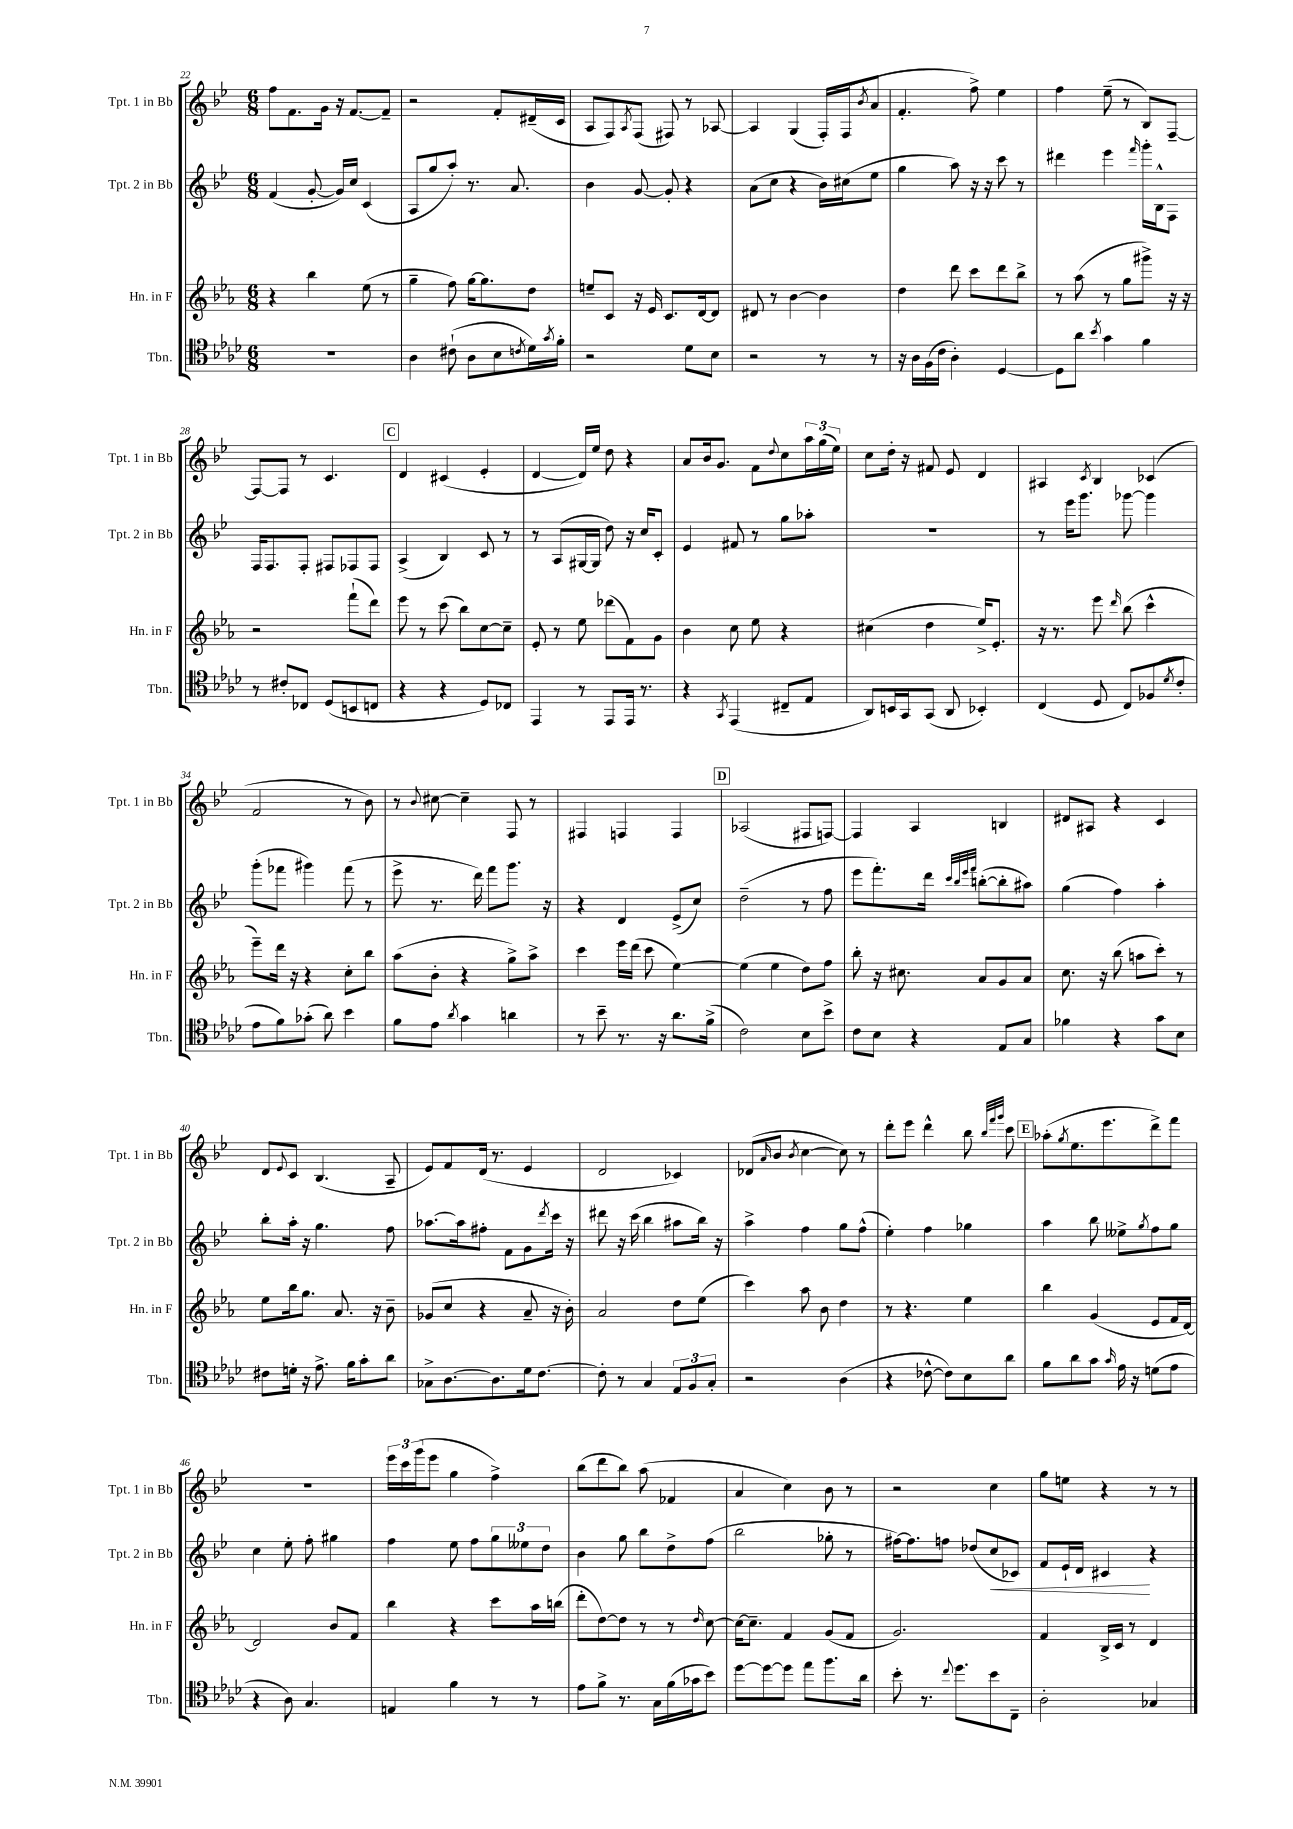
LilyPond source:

<<
\new StaffGroup <<
\new Staff = "s0" \with { instrumentName = "Tpt. 1 in Bb" shortInstrumentName = "Tpt. 1 in Bb" } {
    \clef treble \key bes \major \numericTimeSignature \time 6/8
    f''8 f'8. g'16 r16 f'8.~ f'8-- |
    r2 f'8-. dis'16--( c'16 |
    a8 f8) \acciaccatura { a8 } f8( fis8) r8 aes8~ |
    aes4 g4( f16-.) f16( \acciaccatura { bes'8 } a'8 |
    f'4.-. f''8->) ees''4 |
    f''4 ees''8--( r8 bes8) f8~-- |
    f8~ f8 r8 c'4. |
    \mark \markup { \box "C" } d'4 cis'4( ees'4-. |
    d'4~ d'16) ees''16 d''8 r4 |
    a'8 bes'16 g'8. f'8 \appoggiatura { d''8 } c''8 \tuplet 3/2 { a''16 g''16( ees''16) } |
    c''8 d''16-. r16 fis'8 ees'8 d'4 |
    ais4 \acciaccatura { c'8 } bes4 ces'4( |
    f'2 r8 bes'8) |
    r8 \appoggiatura { bes'8 } cis''8~ cis''4-- f8 r8 |
    fis4 f4 f4 |
    \mark \markup { \box "D" } aes2( fis8 f8~) |
    f4 a4 b4 |
    dis'8 ais8 r4 c'4 |
    d'8 \appoggiatura { ees'8 } c'8 bes4.( a8-- |
    ees'8) f'8 d'16( r8. ees'4 |
    d'2 ces'4) |
    des'8( \grace { a'16 } bes'8 \acciaccatura { bes'8 } c''4~ c''8) r8 |
    d'''8-. ees'''8 d'''4-^ bes''8 \grace { bes''32 f'''32 g'''32 } c'''8 |
    \mark \markup { \box "E" } aes''8-.( \acciaccatura { g''8 } ees''8. ees'''8. d'''8->) f'''8 |
    R2. |
    \tuplet 3/2 { ees'''16 c'''16 g'''16( } ees'''8 g''4 f''4->) |
    bes''8( d'''8 bes''8) a''8( fes'4 |
    a'4 c''4) bes'8 r8 |
    r2 c''4 |
    g''8 e''8 r4 r8 r8 \bar "|." |
}
\new Staff = "s1" \with { instrumentName = "Tpt. 2 in Bb" shortInstrumentName = "Tpt. 2 in Bb" } {
    \clef treble \key bes \major \numericTimeSignature \time 6/8
    f'4( g'8~-. g'16) c''16 c'4( |
    a8 g''8 a''8-.) r8. a'8. |
    bes'4 g'8~ g'8-. r4 |
    a'8( c''8 r4 bes'16) cis''16( ees''8 |
    g''4 a''8) r16 r16 c'''8 r8 |
    dis'''4 ees'''4 \grace { f'''16 } g'''16-. bes16-^ f8 |
    f16 f8. f8-. fis8 fes8 fes8 |
    \mark \markup { \box "C" } a4->( bes4) c'8 r8 |
    r8 a8( gis16~ gis16 d''8) r16 c''16 c'8-. |
    ees'4 fis'8 r8 g''8 aes''8-. |
    R2. |
    r8 ees'''16 g'''8. ges'''8~ ges'''4 |
    g'''8-.( fes'''8 gis'''4) fes'''8( r8 |
    ees'''8-> r8. d'''16) f'''8 g'''8. r16 |
    r4 d'4 ees'8->( c''8) |
    \mark \markup { \box "D" } d''2--( r8 f''8 |
    ees'''8 f'''8.-.) d'''16 \grace { c'''32 bes''32 ees'''32 f'''32 } b''8~-.( b''8-. ais''8) |
    g''4( f''4) a''4-. |
    bes''8-. a''16-. r16 g''4. f''8 |
    aes''8.~ aes''16 fis''8-. f'8 g'8 \acciaccatura { d'''8 } c'''16 r16 |
    dis'''8 r16 c'''16( bes''4 ais''8 bes''16) r16 |
    a''4-> f''4 g''8 f''8-^( |
    ees''4-.) f''4 ges''4 |
    \mark \markup { \box "E" } a''4 bes''8 eeses''8-> \acciaccatura { g''8 } f''8 g''8 |
    c''4 ees''8-. f''8-. gis''4 |
    f''4 ees''8 f''8 \tuplet 3/2 { g''8 eeses''8 d''8 } |
    bes'4 g''8 bes''8 d''8-> f''8( |
    bes''2 ges''8-. r8 |
    fis''16~) fis''8. f''8 des''8( c''8\< ces'8) |
    f'8 ees'16-! d'16 cis'4\! r4 \bar "|." |
}
\new Staff = "s2" \with { instrumentName = "Hn. in F" shortInstrumentName = "Hn. in F" } {
    \clef treble \key ees \major \numericTimeSignature \time 6/8
    r4 bes''4 ees''8( r8 |
    g''4-- f''8) g''16~ g''8. d''8 |
    e''8-- c'8 r16 ees'16 c'8. d'16~ d'8 |
    dis'8 r8 bes'4~ bes'4 |
    d''4 d'''8 c'''8 d'''8 bes''8-> |
    r8 aes''8( r8 g''8 gis'''8->) r16 r16 |
    r2 f'''8-!( d'''8) |
    \mark \markup { \box "C" } ees'''8 r8 c'''8( bes''8) c''8~ c''8-- |
    ees'8-. r8 ees''8 des'''8( f'8) g'8 |
    bes'4 c''8 ees''8 r4 |
    cis''4( d''4 ees''16->) ees'8.-. |
    r16 r8. ees'''8 \grace { d'''16 } bes''8( c'''4-^ |
    ees'''8--) d'''16 r16 r4 c''8-. bes''8 |
    aes''8( bes'8-. r4 g''8->) aes''8-> |
    c'''4 ees'''16 d'''16( c'''8 ees''4~) |
    \mark \markup { \box "D" } ees''4( ees''4 d''8) f''8 |
    bes''8-. r16 cis''8. aes'8 g'8 aes'8 |
    c''8. r16 bes''8( a''8 c'''8-.) r8 |
    ees''8 bes''16 g''8. aes'8. r16 bes'8-- |
    ges'8( c''8 r4 aes'8-- r16 bes'16-.) |
    aes'2 d''8 ees''8( |
    c'''4) aes''8 bes'8 d''4 |
    r8 r4. ees''4 |
    \mark \markup { \box "E" } bes''4 g'4( ees'8 f'16 d'16~) |
    d'2 bes'8 f'8 |
    bes''4 r4 c'''8 aes''16 b''16( |
    d'''8-. d''8~) d''8 r8 r8 \grace { d''16 } c''8~ |
    c''16~ c''8.-- f'4 g'8( f'8 |
    g'2.) |
    f'4 bes16-> c'16 r8 d'4 \bar "|." |
}
\new Staff = "s3" \with { instrumentName = "Tbn." shortInstrumentName = "Tbn." } {
    \clef tenor \key aes \major \numericTimeSignature \time 6/8
    R2. |
    aes4 cis'8-!( aes8 bes8 \acciaccatura { c'8 } des'16) \acciaccatura { g'8 } f'16-. |
    r2 des'8 bes8 |
    r2 r8 r8 |
    r16 aes16 f16( c'16 aes4-.) des4~ |
    des8 aes'8 \acciaccatura { bes'8 } g'4 f'4 |
    r8 cis'8-. ces8 des8( b,8 c8 |
    \mark \markup { \box "C" } r4 r4 des8) ces8 |
    ees,4 r8 ees,8 ees,16 r8. |
    r4 \acciaccatura { g,8 } ees,4( cis8-- ees8 |
    aes,8) b,16 g,16 g,8( aes,8 bes,4-.) |
    c4( des8 c8) fes8( \acciaccatura { des'8 } c'8-. |
    ees'8 f'8) ges'8-.( aes'8) bes'4 |
    f'8 ees'8 \acciaccatura { aes'8 } g'4 a'4 |
    r8 bes'8-- r8. r16 aes'8. f'16->( |
    \mark \markup { \box "D" } c'2) bes8 bes'8-> |
    c'8 bes8 r4 ees8 g8 |
    fes'4 r4 g'8 bes8 |
    cis'8 d'16-. r16 ees'8.-> f'16 g'8-. aes'8 |
    ges8-> aes8.~ aes8. des'16 c'8.~ |
    c'8-. r8 g4 \tuplet 3/2 { ees8 f8 g8-. } |
    r2 aes4( |
    r4 ces'8~-^ ces'8) bes8 aes'8 |
    \mark \markup { \box "E" } f'8 aes'8 g'8 \grace { g'16 } ees'16 r16 d'8( ees'8 |
    r4 aes8) g4. |
    e4 f'4 r8 r8 |
    ees'8 f'8-> r8. g16 f'16( ges'16 bes'8) |
    des''8~ des''8~ des''8 ees''8 f''8. aes'16 |
    bes'8-. r8. \appoggiatura { c''8 } des''8. bes'8 c8-- |
    aes2-. ges4 \bar "|." |
}
>>
>>
\layout { \context { \Score currentBarNumber = #22 } }
